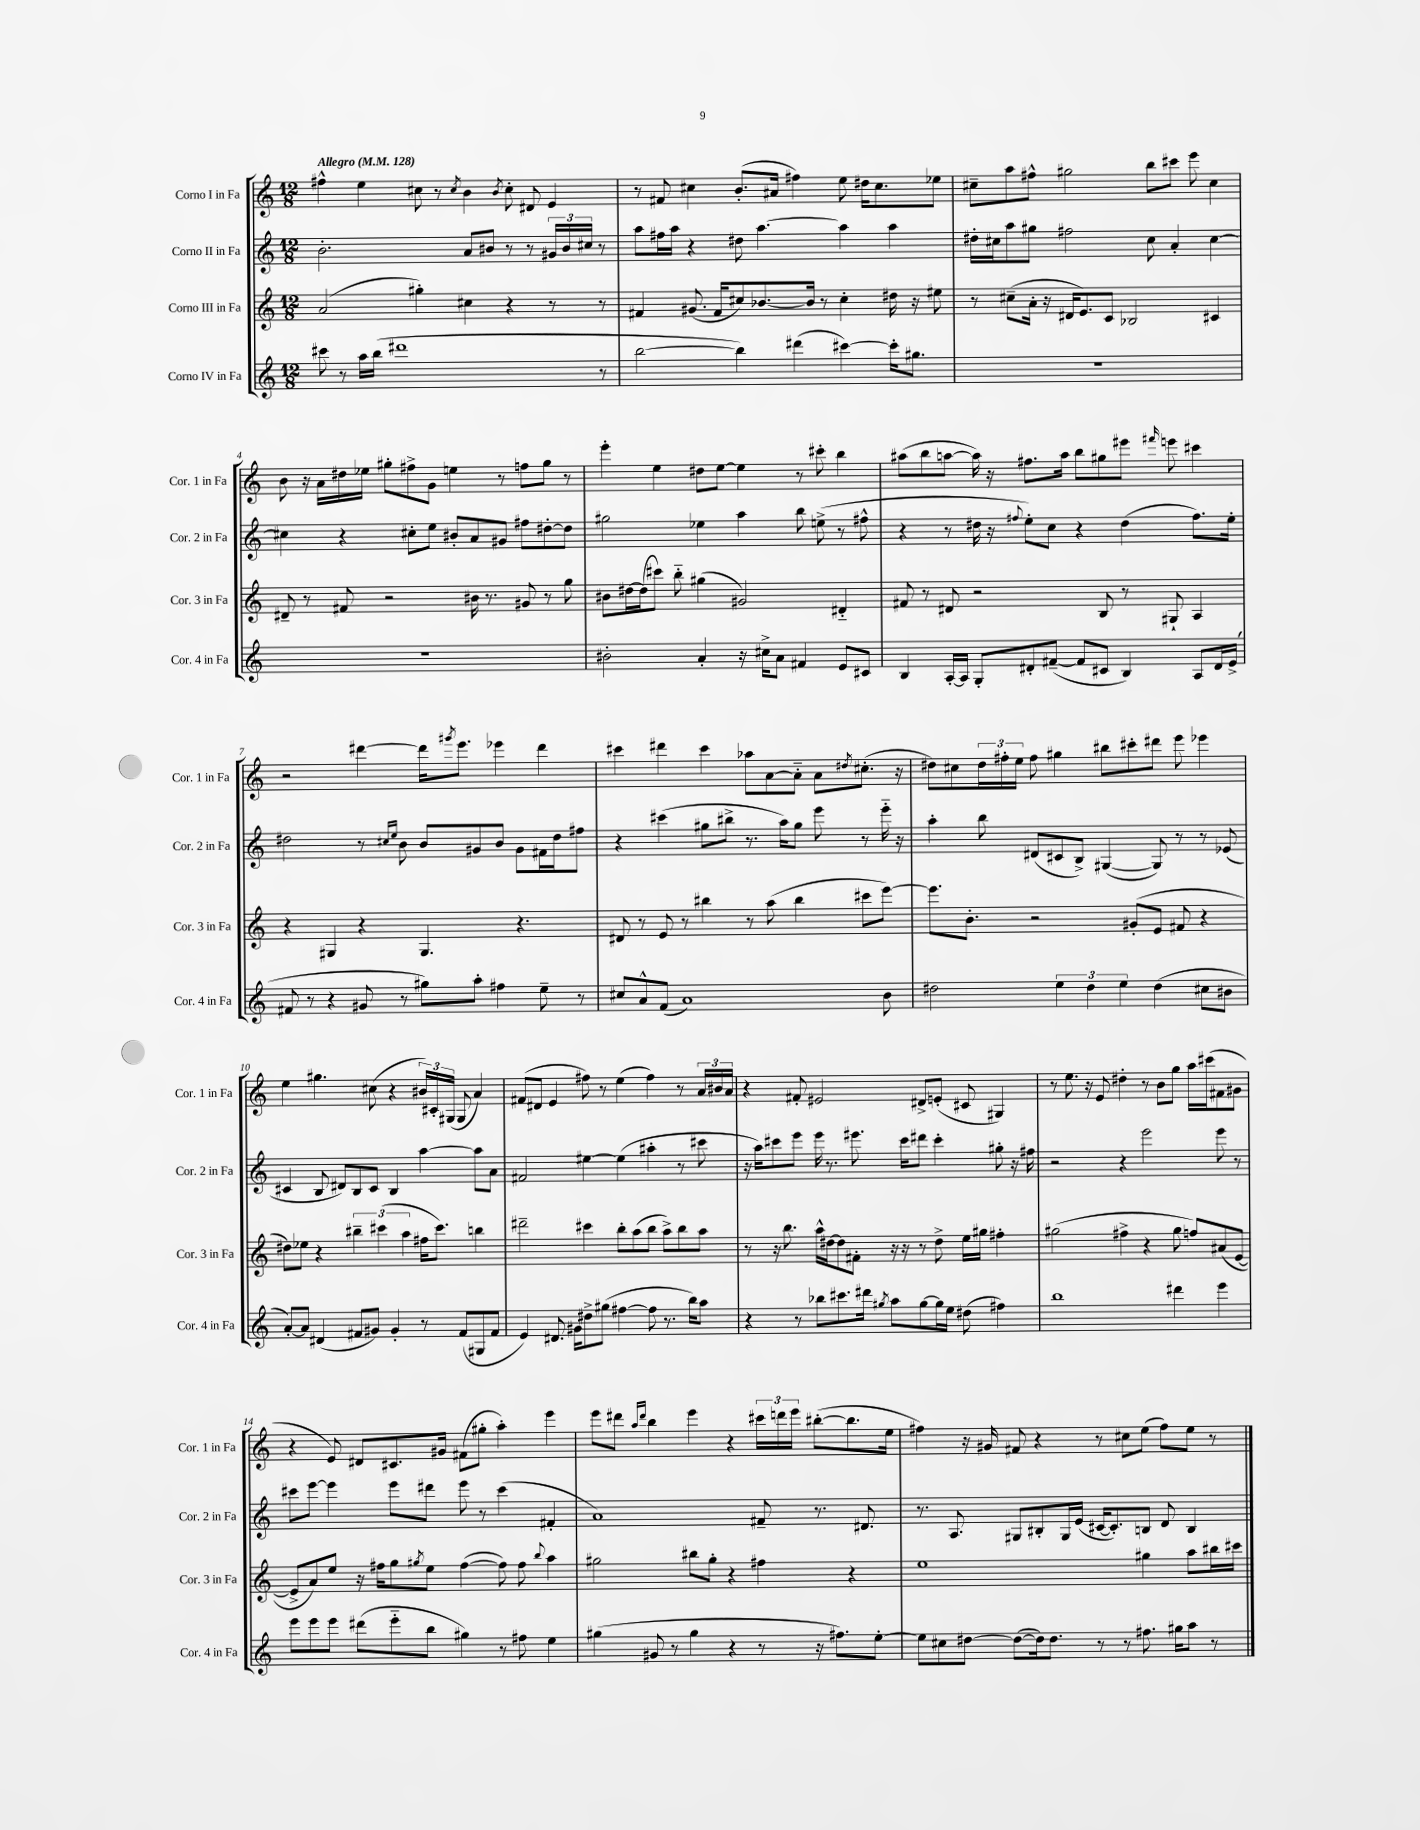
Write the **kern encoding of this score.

**kern	**kern	**kern	**kern
*staff4	*staff3	*staff2	*staff1
*clefG2	*clefG2	*clefG2	*clefG2
*k[]	*k[]	*k[]	*k[]
*M12/8	*M12/8	*M12/8	*M12/8
*MM128	*MM128	*MM128	*MM128
8ccc#\	(2a/	2.b'\	4ff#^^\
8r	.	.	.
16aa\LL	.	.	4ee\
(16bb\JJ	.	.	.
1ddd#	.	.	.
.	4gg#'\)	.	8cc#\
.	.	.	8r
.	.	.	8qcc#/
.	4cc#\	8a/L	4b\
.	.	8b#/J	.
.	.	.	8qb/
.	4r	8r	8cc#'\
.	.	8r	8d#/
.	8r	24g#/LL	4e/
.	.	24b#/	.
.	.	24cc#/JJ	.
8r	8r	8r	.
=	=	=	=
[2bb\	4f#/	8aa\L	8r
.	.	16ff#\L	8f#/
.	.	16aa\JJ	.
.	(8.g#/	4r	4cc#\
.	16f#/LK	.	.
4bb\])	8cc#/)	8dd#\	(8.b'/L
.	[8.b-/	[4.aa\	.
.	.	.	16a#/Jk
(4ddd#\	.	.	4ff#\)
.	16b-/]Jk	.	.
.	8r	.	.
[4ccc#\)	4cc#'\	4aa\]	8ee\
.	.	.	16dd#\LK
.	.	.	8.cc#\
16ccc#'\]LK	16dd#\	4aa\	.
8.gg#\J	16r	.	.
.	8ee#\	.	8ee-\J
=	=	=	=
1.r	8r	16dd#'\LL	8cc#~\L
.	.	16cc#\J	.
.	(8cc#~\L	8aa\	8aa\
.	16a'\Jk	8gg#\J	8ff#^^\J
.	16r	.	.
.	16d#/LK	2ff#\	2gg#\
.	8.e/)	.	.
.	8c/J	.	.
.	2B-/	.	.
.	.	8cc#\	8bb\L
.	.	4a'/	8ccc#\J
.	.	.	8eee\
.	4c#/	[4cc#\	4cc#\
=	=	=	=
1.r	8d#~/	4cc#\]	8b\
.	8r	.	16r
.	.	.	16a\LL
.	8f#/	4r	16dd#\
.	.	.	16ee-\JJ
.	2r	.	8gg#'\L
.	.	8cc#'\L	8ff#^\
.	.	8ee\J	8g\J
.	.	8b#'/L	4ee\
.	16b#\	8a/	.
.	8.r	.	.
.	.	8g#/J	8r
.	8g#/	8ff#\L	8ff\L
.	8r	[8dd#'\	8gg#\J
.	8gg\	8dd#\]J	8r
=	=	=	=
2b#'\	8b#\L	2gg#\	4eee'\
.	[16dd#\L	.	.
.	(16dd#\]J	.	.
.	8ccc#\J)	.	4ee\
.	8bb'~\	.	.
4a'/	(4gg#\	4ee-\	8dd#\L
.	.	.	[8ee\J
16r	2g#/)	4aa\	4ee\]
16cc#^\LK	.	.	.
8a\J	.	.	.
4f#/	.	8bb\	8r
.	.	(8ee^\	8ccc#'\
8e/L	4d#'~/	8r	4bb\
8c#/J	.	8ff#^^\	.
=	=	=	=
4B/	8f#/	4r	(8aa#\L
.	8r	.	8bb\
[16A'/LL	8d#/	8r	[8aa\J
16A/]JJ	.	.	.
8G'/L	2r	16dd#\	16aa\])
.	.	16r	16r
.	.	8qqff#/	.
8d#'/	.	8ee'\L)	8.ff#\L
([8f#~/J	.	8cc\J	.
.	.	.	16aa\Jk
8f#/]L	.	4r	8bb\L
8c#/J	8B/	.	8gg#\
4B/)	8r	(4dd#\	8eee#\J
.	.	.	16qqfff#/
.	8G#`/	.	8eee\
8A/L	4A/	8.ff#\L)	4ccc#\
16d#/L	.	.	.
(16e^/JJ	.	16ee'\Jk	.
=	=	=	=
8f#/	4r	2dd#\	2r
8r	.	.	.
4r	4G#/	.	.
8g#/	4r	8r	[4ddd#\
.	.	16qqcc#/LL	.
.	.	16qqee/JJ	.
8r	.	8b\	.
8gg#\L)	4.G#/	8b/L	16ddd#\]LK
.	.	.	8qggg#/
.	.	.	8.eee\J
8aa'\J	.	8g#/	.
4ff#\	.	8b/J	4eee-\
.	4.r	8g#\L	.
8ee~\	.	16f#\L	4ddd#\
.	.	16dd#\J	.
8r	.	8ff#\J	.
=	=	=	=
8cc#/L	8d#/	4r	4ccc#\
8a^^/	8r	.	.
(8f/J	8e/	(4ccc#\	4ddd#\
1a)	8r	.	.
.	4bb#\	8gg#\L	4ccc#\
.	.	8bb#^\J	.
.	8r	8.r	8aa-\L
.	(8aa\	.	[8a\
.	.	16aa\LK)	.
.	4bb#\	8gg#\J	8a'~\]J
.	.	8eee\	8a\L
.	.	.	8qdd#/
.	8ccc#\L	8r	(8.cc#'\J
8b\	[8eee\J)	16eee'~\	.
.	.	16r	16r
=	=	=	=
2dd#\	8.eee\]L	4aa'\	8dd#\L)
.	.	.	8cc#\
.	8.b'\J	.	.
.	.	8bb\	24dd#\L
.	.	.	24ff#'\
.	.	.	24ee\JJ
.	2r	(8d#/L	8ff#\
6ee\	.	8c#/	4gg#\
.	.	8B^/J)	.
6dd#\	.	.	.
.	.	([4G#/	8bb#\L
6ee\	.	.	.
.	(8g#'/L	.	8ccc#'\
(4dd#\	8e/J	8G#/])	8ddd#\J
.	8f#/	8r	8eee\
8cc#\L	4r	8r	4eee-\
8b#\J	.	(8e-/	.
=	=	=	=
[8a'/L)	8dd#\L)	4c#/	4ee\
8a/]J	8ee-\J	.	.
(4d#/	4r	8B/	4.gg#\
.	.	8d#/L)	.
8f#/L	6bb#~\	8B/	.
8g#/J)	.	8c#/J	(8cc#\
.	(6ccc#\	.	.
4g#'/	.	4B/	4r
.	6aa\	.	.
8r	16ff#\LK	[4aa\	24b#/LL)
.	.	.	24c#'/
.	8.ccc#\J)	.	.
.	.	.	(24G#/JJ
(8f#/L	.	.	8G#/
8G#/	4bb\	8aa\]L	4a/)
8f#/J	.	8a\J	.
=	=	=	=
4e/)	2ddd#~\	2f#/	(8f#/L
.	.	.	8d#/J
8.d#/	.	.	4e/
16g#\LK	.	.	.
8dd#^\	4ccc#\	[4ee#\	8ff#\)
(8gg#\J	.	.	8r
[4ff#\	8bb'\L	(4ee#\]	(4ee\
.	(8aa\	.	.
8ff#\]	8bb\J	4aa#'\	4ff#\)
8.r	8aa^\L)	.	.
.	8bb\	8r	8r
16bb\LK)	.	.	.
8aa\J	8aa\J	8ccc#\	24a/LL
.	.	.	24b#/
.	.	.	24a/JJ
=	=	=	=
4r	8r	16r	4r
.	.	16aa\LK)	.
.	16r	8ccc#\	.
.	8.bb\	.	.
8r	.	8eee\J	8f#'/
8bb-\L	16aa^^\LL	16eee\	2e#/
.	[16dd#\J	8.r	.
8.ccc#\	8dd#\]	.	.
.	8f#'\J	8.eee#\	.
16ddd#\Jk	.	.	.
8qgg#/	.	.	.
8aa\L	16r	.	.
.	16r	16ccc#\LK	.
[8gg#\	8r	8ddd#\J	8d#^/L
16gg#\]L	8dd#^\	4ccc#'\	(8e'/J
16ee\JJ	.	.	.
(8dd#\	16ee\LL	.	8c#/
.	16gg#\JJ	.	.
4ff#\)	4ff#'\	8gg#'\	4G#/)
.	.	16r	.
.	.	16ff#\	.
=	=	=	=
1bb	(2gg#\	2r	8r
.	.	.	8.ee\
.	.	.	16r
.	.	.	8e/
.	4ff#^\	4r	4dd#'\
.	4r	2eee\	8r
.	.	.	8b\L
4ddd#\	8gg#\	.	8gg\J
.	8ff/L)	.	16aa\LL
.	.	.	(16ccc#\J
4eee\	(8a#/	8eee\	8f#\
.	[8e/J	8r	8g#\J
=	=	=	=
8eee\L	8e^/]L	8ccc#\L	4r
8eee\	8a/)	[8eee\J	.
8eee\J	8ee/J	4eee\]	8e/)
(8ddd#\L	16r	.	8d#/L
.	16ff#\LK	.	.
8eee'~\	8gg\	8eee\L	8.c#/
.	8qgg#/	.	.
8bb\J	8ee\J	8ddd#\J	.
.	.	.	16g#/Jk
4gg#\)	([4ff#\	8eee\	(8f#\L
.	.	8r	8gg#'\J
8r	8ff#\])	(4ccc#\	4aa'\)
8ff#\	8ff#\	.	.
.	8qqbb/	.	.
4ee\	4aa\	4f#'/	4eee\
=	=	=	=
(4gg#\	2gg#\	1a)	8eee\L
.	.	.	8ddd#\J
.	.	.	16qqaa/LL
.	.	.	16qqddd#/JJ
8g#/	.	.	4bb\
8r	.	.	.
4gg#\	8bb#\L	.	4eee\
.	8gg#'\J	.	.
4r	4r	.	4r
8r	4ff#\	8f#~/	24ccc#\LL
.	.	.	24ddd\
.	.	.	24eee\JJ
16r	.	8.r	([8bb#'\L
8.ff#\L)	.	.	.
.	4r	.	8.bb#\]
.	.	8.d#/	.
[8ee'\J	.	.	.
.	.	.	16ee\Jk
=	=	=	=
8ee\]L	1ee	8.r	4ff#\)
8cc#\	.	.	.
.	.	8.A/	.
[8dd#\J	.	.	16r
.	.	.	16g#/
(8dd#\_L	.	8G#/L	8f#/
16dd#\]k)	.	8B#'/	4r
8.dd#\J	.	.	.
.	.	16G#/L	.
.	.	(16e/JJ	.
8r	.	[16c#/LK	8r
.	.	8.c#'/])	.
8r	.	.	8cc#\L
8.ff#\	4gg#\	8B/J	(8ee\J
.	.	8d/	8ff#\L)
16gg#\LK	.	.	.
8aa\J	8aa\L	4B/	8ee\J
8r	16bb#\L	.	8r
.	16ccc#\JJ	.	.
==	==	==	==
*-	*-	*-	*-
